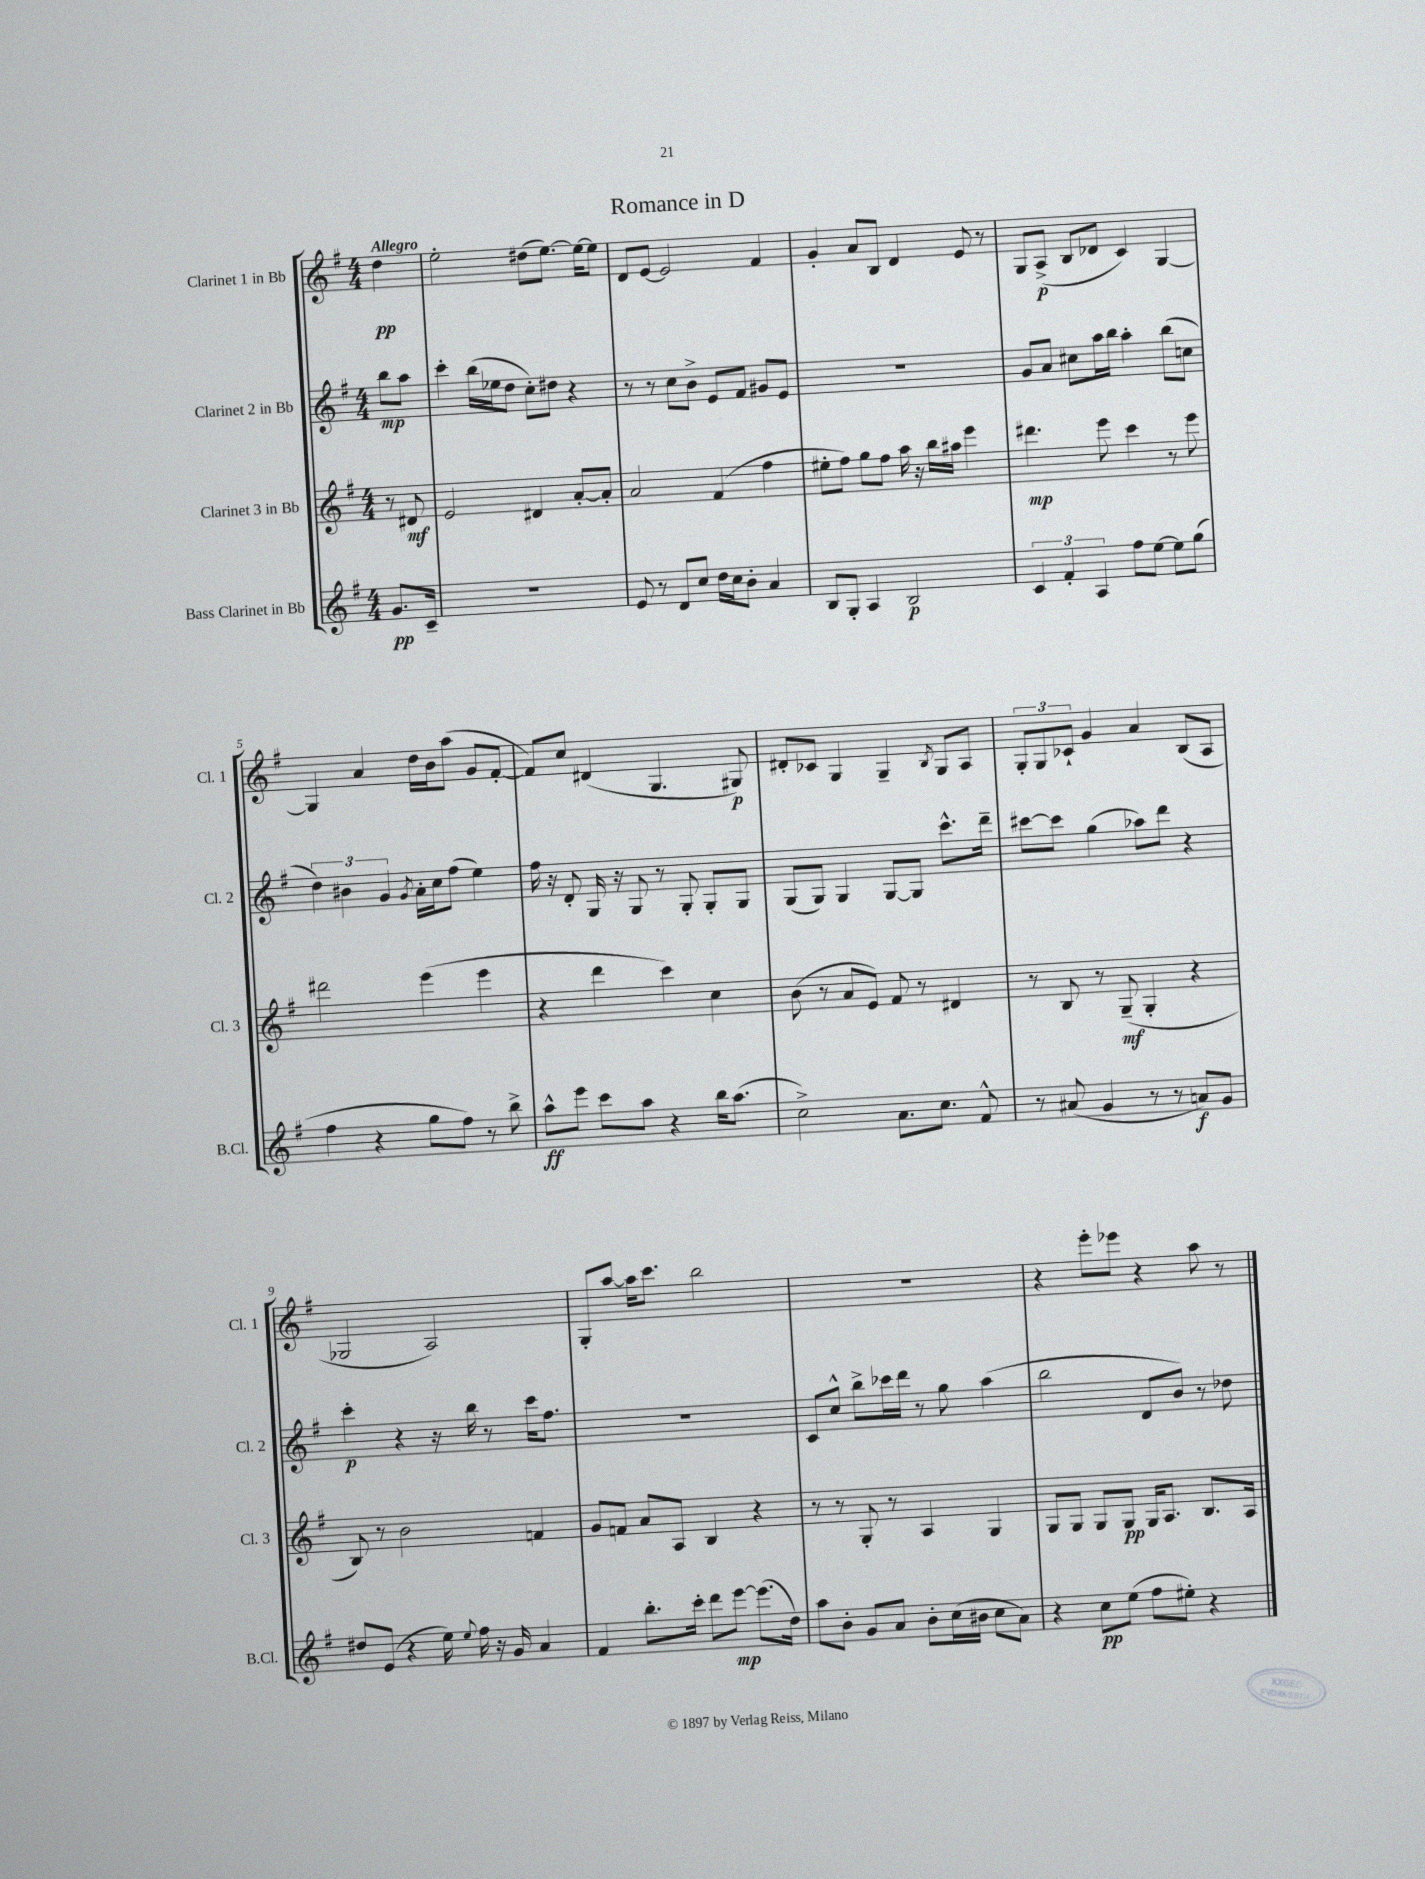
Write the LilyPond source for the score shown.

\header { title = "Romance in D" }
<<
\new StaffGroup <<
\new Staff = "s0" \with { instrumentName = "Clarinet 1 in Bb" shortInstrumentName = "Cl. 1" } {
    \clef treble \key g \major \numericTimeSignature \time 4/4 \partial 4 \tempo "Allegro"
    \autoBeamOff d''4\pp |
    e''2-. dis''8[( e''8.]~) e''16[~ e''8] |
    d'8[ e'8]~ e'2 fis'4 |
    g'4-. a'8[ b8] d'4 e'8 r8 |
    g8[ a8]->\p( b8[ des'8] c'4) g4~ |
    g4 a'4 d''16[ b'16 a''8]( g'8[ fis'8]~-. |
    fis'8[) c''8] dis'4( g4. gis8\p) |
    dis'8[-. ces'8] g4 g4-- \acciaccatura { b8 } g8[ a8] |
    \tuplet 3/2 { g8[-. g8 ces'8]-! } g'4 a'4 b8[( a8] |
    ges2 a2) |
    g8[-. a''8]~ a''16[ c'''8.] b''2 |
    R1 |
    r4 e'''8[-. ees'''8] r4 a''8 r8 \bar "|." |
}
\new Staff = "s1" \with { instrumentName = "Clarinet 2 in Bb" shortInstrumentName = "Cl. 2" } {
    \clef treble \key g \major \numericTimeSignature \time 4/4 \partial 4
    \autoBeamOff b''8[\mp a''8] |
    c'''4-. b''16[( ees''16 d''8] c''8[-.) dis''8] r4 |
    r8 r8 c''8[ b'8]-> e'8[ fis'8] gis'8[ e'8] |
    R1 |
    g'8[ a'8] cis''8[ a''16 b''16] a''4-. b''8[( c''8] |
    \tuplet 3/2 { d''4) bis'4 g'4 } \acciaccatura { g'8 } a'16[-. c''16 fis''8]( e''4) |
    fis''16 r16 d'8-. g16 r16 g8 r8 g8-. g8[-. g8] |
    g8[( g8]) g4 g8[~ g8] c'''8.[-^ d'''16]-- |
    cis'''8[~ cis'''8] g''4( aes''8[) d'''8] r4 |
    c'''4-.\p r4 r16 b''16 r8 c'''16[ fis''8.] |
    R1 |
    c'8[ c''8]-^ b''8[-> ces'''16 d'''16] r8 g''8 a''4( |
    b''2 d'8[ b'8]) r8 des''8 \bar "|." |
}
\new Staff = "s2" \with { instrumentName = "Clarinet 3 in Bb" shortInstrumentName = "Cl. 3" } {
    \clef treble \key g \major \numericTimeSignature \time 4/4 \partial 4
    \autoBeamOff r8 dis'8\mf |
    e'2 dis'4 a'8[~-. a'8]-. |
    a'2 fis'4( fis''4 |
    eis''8[-. fis''8]) g''8[ fis''8] a''16 r16 b''16[ ais''16] e'''4 |
    dis'''4.\mp e'''8 c'''4 r8 e'''8 |
    dis'''2 e'''4( e'''4 |
    r4 d'''4 c'''4) c''4 |
    b'8( r8 a'8[ e'8]) fis'8 r8 dis'4 |
    r8 b8 r8 g8--\mf( g4-. r4 |
    b8) r8 b'2 f'4 |
    g'8[ f'8] a'8[ a8] b4 r4 |
    r8 r8 g8-. r8 a4 g4 |
    g8[ g8] g8[ g8]\pp g16[ a8.] b8.[ a16] \bar "|." |
}
\new Staff = "s3" \with { instrumentName = "Bass Clarinet in Bb" shortInstrumentName = "B.Cl." } {
    \clef treble \key g \major \numericTimeSignature \time 4/4 \partial 4
    \autoBeamOff g'8.[\pp c'16]-- |
    R1 |
    e'8 r8 d'8[ c''8] d''16[ c''16 b'8]-. a'4 |
    b8[ g8]-. a4 b2\p |
    \tuplet 3/2 { c'4 fis'4-. a4 } fis''8[ e''8]~ e''8[ g''8]( |
    fis''4 r4 g''8[ fis''8]) r8 b''8-> |
    a''8[-^\ff e'''8] c'''8[ a''8] r4 b''16[ a''8.]( |
    c''2->) a'8.[ c''8.] fis'8-^ |
    r8 ais'8( g'4 r8 r8 a'8[\f) g'8] |
    dis''8[ e'8]( r4 e''16) \appoggiatura { e''8 } fis''16 r16 g'16 a'4 |
    fis'4 b''8.[-. c'''16]-. d'''8[ e'''8]~\mp e'''8.[( d''16]) |
    a''8[ b'8]-. g'8[ a'8] b'8[-. c''16( bis'16] c''8[ a'8]) |
    r4 c''8[\pp e''8]( fis''8[ eis''8]-.) r4 \bar "|." |
}
>>
>>
